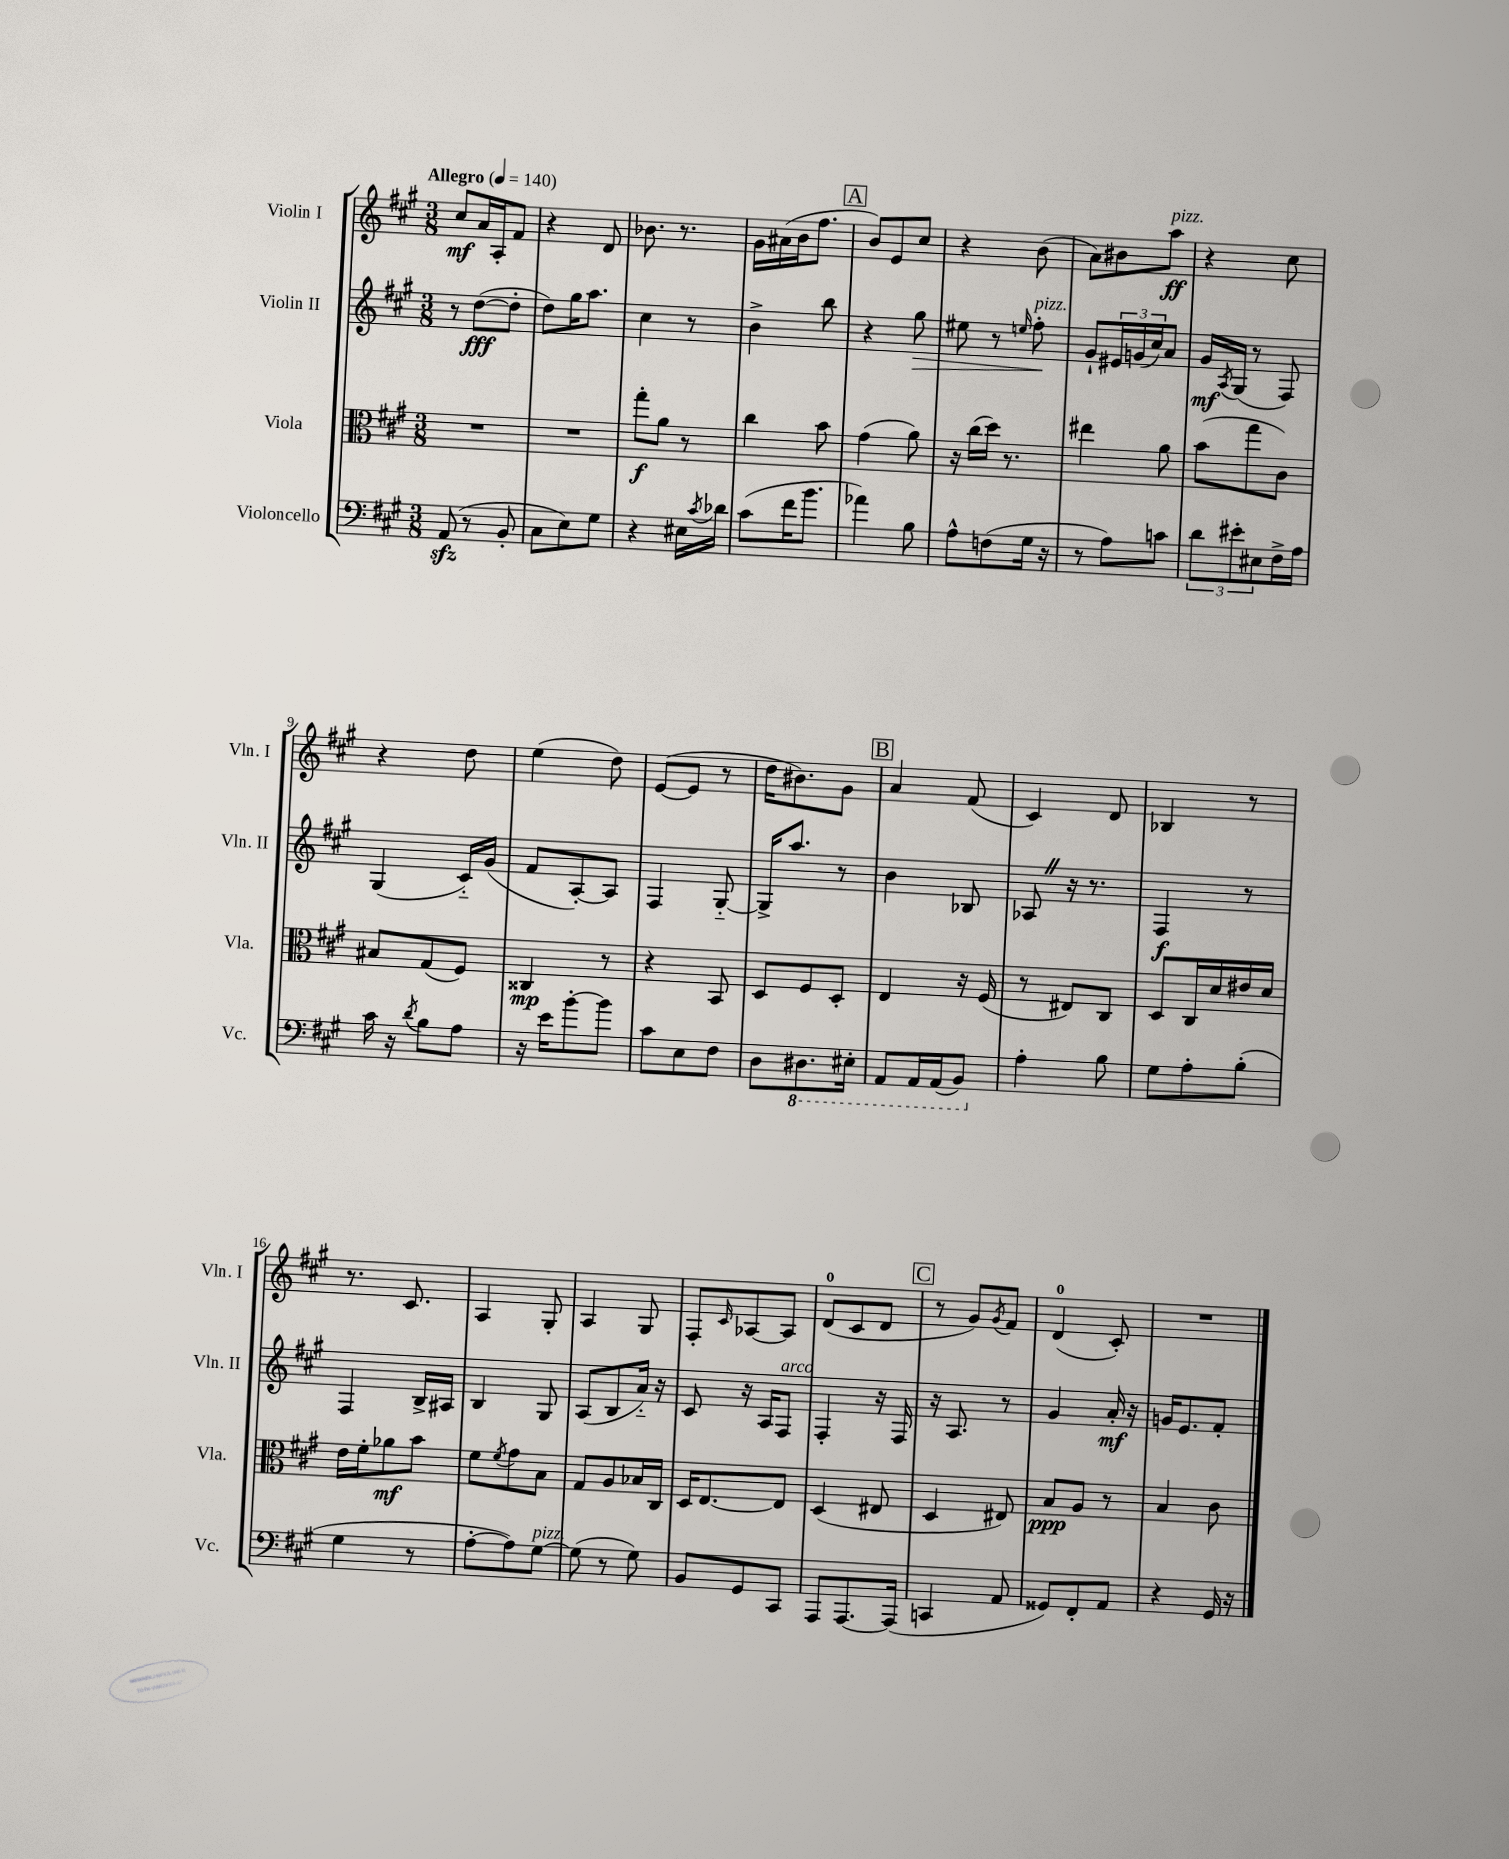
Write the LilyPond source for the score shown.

<<
\new StaffGroup <<
\new Staff = "s0" \with { instrumentName = "Violin I" shortInstrumentName = "Vln. I" } {
    \clef treble \key a \major \numericTimeSignature \time 3/8 \tempo "Allegro" 4 = 140
    cis''8\mf a'16 a16-. fis'8 |
    r4 d'8 |
    bes'8. r8. |
    gis'16 ais'16( b'16 fis''8. |
    \mark \markup { \box "A" } b'8) e'8 cis''8 |
    r4 b'8( |
    a'8) bis'8 a''8\ff^\markup { \italic "pizz." } |
    r4 cis''8 |
    r4 d''8 |
    e''4( d''8) |
    e'8~( e'8 r8 |
    d''16 bis'8.) gis'8 |
    \mark \markup { \box "B" } a'4 fis'8( |
    cis'4) d'8 |
    bes4 r8 |
    r8. cis'8. |
    a4 gis8-. |
    a4 gis8 |
    fis8-. \grace { cis'16 } aes8~ aes8 |
    d'8-0( cis'8 d'8 |
    \mark \markup { \box "C" } r8 gis'8) \acciaccatura { gis'8 } fis'8 |
    d'4-0( cis'8-.) |
    R4. \bar "|." |
}
\new Staff = "s1" \with { instrumentName = "Violin II" shortInstrumentName = "Vln. II" } {
    \clef treble \key a \major \numericTimeSignature \time 3/8
    r8 d''8~\fff( d''8-. |
    d''8) gis''16 a''8. |
    cis''4 r8 |
    b'4-> b''8 |
    \mark \markup { \box "A" } r4 gis''8\> |
    eis''8 r8 \grace { e''16 } fis''8-.\!^\markup { \italic "pizz." } |
    gis'8-! \tuplet 3/2 { eis'16 g'16( cis''16) } a'8 |
    gis'16\mf \acciaccatura { a8 } gis16( r8 fis8) |
    gis4( cis'16-_) gis'16( |
    fis'8 a8~-.) a8 |
    fis4 gis8~-_ |
    gis16-> a''8. r8 |
    \mark \markup { \box "B" } b'4 bes8 |
    aes8 \once \override BreathingSign.text = \markup { \musicglyph "scripts.caesura.straight" } \breathe r16 r8. |
    fis4\f r8 |
    fis4 b16-> ais16 |
    b4 gis8 |
    a8( b8 a'16-_) r16 |
    cis'8 r16 a16 fis8^\markup { \italic "arco" } |
    fis4-. r16 fis16 |
    \mark \markup { \box "C" } r16 a8. r8 |
    gis'4 a'16-.\mf r16 |
    g'16 e'8. fis'8-. \bar "|." |
}
\new Staff = "s2" \with { instrumentName = "Viola" shortInstrumentName = "Vla." } {
    \clef alto \key a \major \numericTimeSignature \time 3/8
    R4. |
    R4. |
    gis''8-.\f a'8 r8 |
    cis''4 b'8 |
    \mark \markup { \box "A" } gis'4( a'8) |
    r16 cis''16( d''16) r8. |
    eis''4 a'8 |
    b'8( gis''8 cis'8) |
    bis8 gis8( fis8) |
    cisis4\mp r8 |
    r4 b,8 |
    d8 fis8 d8-. |
    \mark \markup { \box "B" } e4 r16 fis16( |
    r8 eis8) cis8 |
    d8 cis16 d'16 eis'16 d'16 |
    e'16 fis'16-. aes'8\mf b'8 |
    fis'8 \acciaccatura { fis'8 } gis'8 b8 |
    gis8 a8 bes16 cis16 |
    d16 e8.~ e8 |
    d4( eis8 |
    \mark \markup { \box "C" } d4 eis8) |
    b8\ppp a8 r8 |
    b4 cis'8 \bar "|." |
}
\new Staff = "s3" \with { instrumentName = "Violoncello" shortInstrumentName = "Vc." } {
    \clef bass \key a \major \numericTimeSignature \time 3/8
    a,8\sfz( r8 b,8-. |
    cis8 e8) gis8 |
    r4 eis16 \acciaccatura { cis'8 } des'16 |
    cis'8( fis'16 b'8. |
    \mark \markup { \box "A" } aes'4) b8 |
    a8-^ f8( gis16 r16 |
    r8 a8) c'8 |
    \tuplet 3/2 { d'8 eis'8-. eis8 } fis16-> a16 |
    cis'16 r16 \acciaccatura { d'8 } b8 a8 |
    r16 e'16 b'8~-. b'8 |
    cis'8 e8 fis8 |
    d8 \ottava #-1 dis,8. eis,16-. |
    \mark \markup { \box "B" } a,,8 a,,16 a,,16( b,,8) \ottava #0 |
    a4-. b8 |
    gis8 a8-. b8-.( |
    gis4 r8 |
    a8~-. a8) gis8~^\markup { \italic "pizz." } |
    gis8( r8 gis8) |
    b,8 gis,8 cis,8 |
    a,,8 a,,8.~ a,,16( |
    \mark \markup { \box "C" } c,4 a,8 |
    gisis,8) fis,8-. a,8 |
    r4 gis,16 r16 \bar "|." |
}
>>
>>
